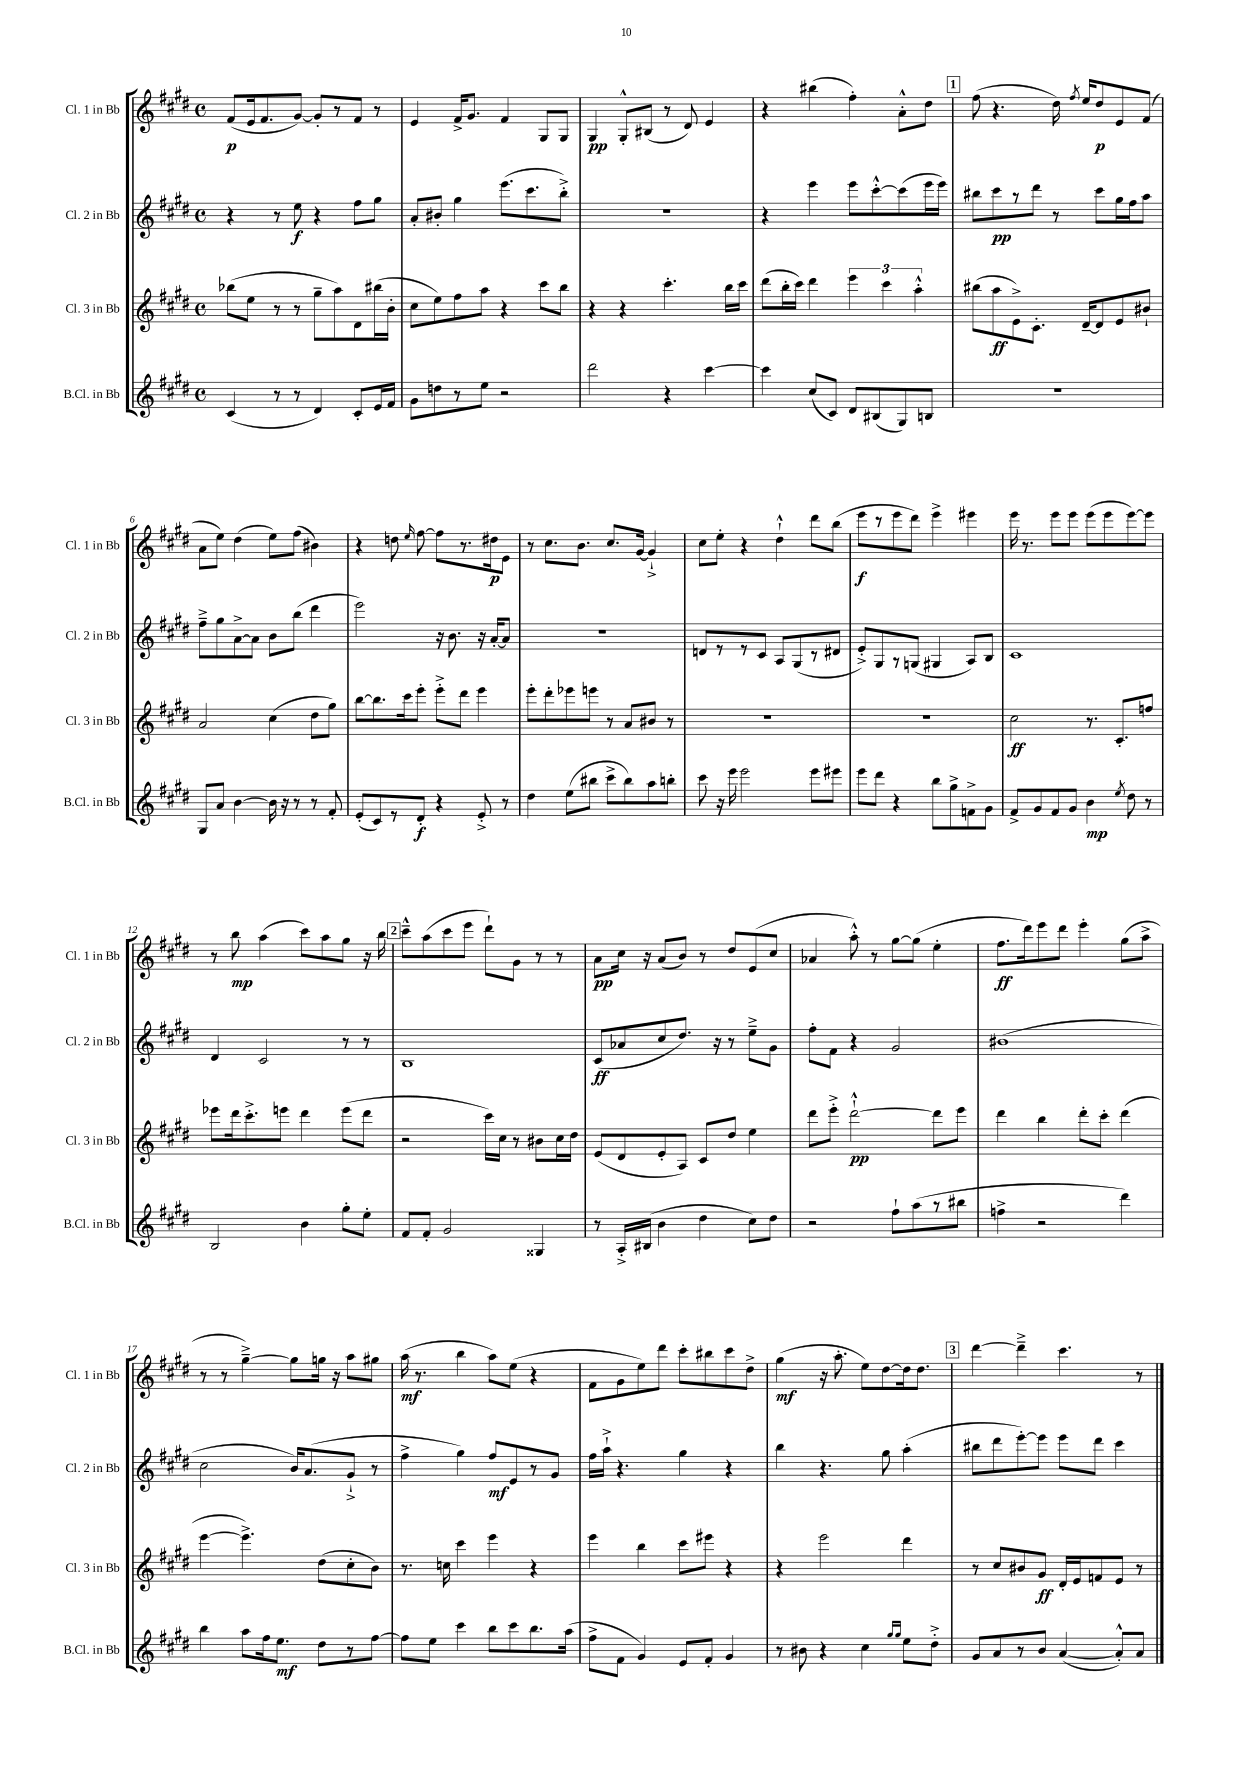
<<
\new StaffGroup <<
\new Staff = "s0" \with { instrumentName = "Cl. 1 in Bb" shortInstrumentName = "Cl. 1 in Bb" } {
    \clef treble \key e \major \defaultTimeSignature \time 4/4
    \autoBeamOff fis'8[\p( e'16 fis'8. gis'8]~) gis'8[-. r8 fis'8] r8 |
    e'4 fis'16[-> gis'8.] fis'4 gis8[ gis8] |
    gis4\pp gis8[-.-^ bis8]( r8 dis'8) e'4 |
    r4 bis''4( fis''4-.) a'8[-.-^ dis''8] |
    \mark \markup { \box "1" } fis''8( r4. dis''16) \acciaccatura { fis''8 } e''16[ dis''8\p e'8 fis'8]( |
    a'8[ e''8]) dis''4( e''8[) fis''8]( bis'4) |
    r4 d''8 \grace { e''16 } fis''8~ fis''8[ r8. dis''16\p e'8] |
    r8 cis''8.[ b'8.] cis''8.[ gis'16]~ gis'4-!-> |
    cis''8[ e''8]-. r4 dis''4-!-^ dis'''8[ b''8]( |
    e'''8[\f r8 e'''8 dis'''8]) e'''4-> eis'''4 |
    e'''16 r8. e'''8[ e'''8] e'''8[( e'''8 e'''8~) e'''8] |
    r8 b''8\mp a''4( cis'''8[) a''8 gis''8] r16 b''16 |
    \mark \markup { \box "2" } cis'''8[---^ a''8( cis'''8 e'''8] dis'''8[-!) gis'8] r8 r8 |
    a'8[\pp cis''16] r16 a'8[( b'8]) r8 dis''8[ e'8( cis''8] |
    aes'4 a''8-.-^) r8 gis''8[~ gis''8]( e''4-. |
    fis''8.[\ff dis'''16) e'''8 dis'''8] e'''4-. gis''8[( a''8]-> |
    r8 r8 gis''4~--->) gis''8[ g''16] r16 a''8[ gis''8] |
    a''16\mf( r8. b''4 a''8[) e''8]( r4 |
    fis'8[ gis'8 e''8) dis'''8] cis'''8[-. bis''8 cis'''8 dis''8]-> |
    gis''4\mf( r16 a''8.-. e''8[) dis''8~ dis''16 dis''8.] |
    \mark \markup { \box "3" } dis'''4~ dis'''4---> cis'''4. r8 \bar "|." |
}
\new Staff = "s1" \with { instrumentName = "Cl. 2 in Bb" shortInstrumentName = "Cl. 2 in Bb" } {
    \clef treble \key e \major \defaultTimeSignature \time 4/4
    \autoBeamOff r4 r8 e''8\f r4 fis''8[ gis''8] |
    a'8[-. bis'8]-. gis''4 e'''8.[( cis'''8. b''8]-.->) |
    R1 |
    r4 e'''4 e'''8[ cis'''8~-.-^ cis'''8( e'''16 e'''16]) |
    \mark \markup { \box "1" } bis''8[ cis'''8\pp r8 dis'''8] r8 cis'''8[ gis''16 fis''16 a''8] |
    fis''8[---> gis''8 a'8~-> a'8] b'8[ b''8]( dis'''4 |
    e'''2) r16 b'8. r16 a'16[~-. a'8] |
    R1 |
    d'8[ r8 r8 cis'8] a8[ gis8( r8 dis'8] |
    e'8[-.->) gis8 r8 g8]( gis4 a8[) b8] |
    cis'1 |
    dis'4 cis'2 r8 r8 |
    \mark \markup { \box "2" } b1 |
    cis'8[\ff( aes'8 cis''8 dis''8.]) r16 r8 e''8[---> gis'8] |
    fis''8[-. fis'8] r4 gis'2 |
    bis'1( |
    cis''2 b'16[) a'8.( gis'8]-!-> r8 |
    fis''4-> gis''4) fis''8[\mf e'8 r8 gis'8] |
    fis''16[ a''16]-!-> r4. gis''4 r4 |
    b''4 r4. gis''8 a''4-.( |
    \mark \markup { \box "3" } bis''8[ dis'''8 e'''8~-.) e'''8] e'''8[ dis'''8] cis'''4 \bar "|." |
}
\new Staff = "s2" \with { instrumentName = "Cl. 3 in Bb" shortInstrumentName = "Cl. 3 in Bb" } {
    \clef treble \key e \major \defaultTimeSignature \time 4/4
    \autoBeamOff bes''8[( e''8] r8 r8 gis''8[-- a''8) dis'8 bis''16( b'16]-. |
    cis''8[ e''8) fis''8 a''8] r4 cis'''8[ b''8] |
    r4 r4 cis'''4.-. b''16[ cis'''16] |
    dis'''8[( b''16-. cis'''16]) dis'''4 \tuplet 3/2 { e'''4 cis'''4 a''4-.-^ } |
    \mark \markup { \box "1" } bis''8[( a''8\ff e'8->) cis'8.]-. dis'16[~-- dis'8 e'8 bis'8]-! |
    a'2 cis''4( dis''8[ gis''8]) |
    b''8[~ b''8. cis'''16 e'''8]-. e'''8[-.-> dis'''8] e'''4 |
    e'''8[-. dis'''8-. ees'''8 e'''8] r8 a'8[ bis'8] r8 |
    R1 |
    R1 |
    cis''2\ff r8. cis'8.[-. f''8] |
    ees'''8[ dis'''16 cis'''8.-.-> e'''8] dis'''4 e'''8[( dis'''8] |
    \mark \markup { \box "2" } r2 cis'''16[) cis''16] r8 bis'8[ cis''16 dis''16] |
    e'8[( dis'8 e'8-. a8]) cis'8[ dis''8] e''4 |
    dis'''8[ e'''8]-.-> dis'''2~-!-^\pp dis'''8[ e'''8] |
    dis'''4 b''4 dis'''8[-. cis'''8]-. dis'''4( |
    e'''4~ e'''4.->) dis''8[( cis''8-. b'8]) |
    r8. c''16 cis'''4 e'''4 r4 |
    e'''4 b''4 cis'''8[ eis'''8] r4 |
    r4 e'''2 dis'''4 |
    \mark \markup { \box "3" } r8 cis''8[ bis'8 gis'8]\ff dis'16[-. e'16 f'8 e'8] r8 \bar "|." |
}
\new Staff = "s3" \with { instrumentName = "B.Cl. in Bb" shortInstrumentName = "B.Cl. in Bb" } {
    \clef treble \key e \major \defaultTimeSignature \time 4/4
    \autoBeamOff cis'4( r8 r8 dis'4) cis'8[-. e'16 fis'16] |
    gis'8[ d''8 r8 e''8] r2 |
    dis'''2 r4 cis'''4~ |
    cis'''4 cis''8[( cis'8]) dis'8[ bis8( gis8) b8] |
    \mark \markup { \box "1" } r1 |
    gis8[ a'8] b'4~ b'16 r16 r8 r8 fis'8-. |
    e'8[-.( cis'8) r8 dis'8]-.\f r4 e'8-.-> r8 |
    dis''4 e''8[( bis''8] cis'''8[-> bis''8) a''8 b''8]-. |
    cis'''8 r16 e'''16 e'''2 e'''8[ eis'''8] |
    e'''8[ dis'''8] r4 b''8[ gis''8-> f'8-> gis'8] |
    fis'8[-> gis'8 fis'8 gis'8] b'4\mp \acciaccatura { e''8 } dis''8 r8 |
    b2 b'4 gis''8[-. e''8]-. |
    \mark \markup { \box "2" } fis'8[ fis'8]-. gis'2 gisis4 |
    r8 a16[-.-> bis16]( b'4 dis''4 cis''8[) dis''8] |
    r2 fis''8[-! a''8( r8 bis''8] |
    f''4-> r2 dis'''4) |
    b''4 a''8[ fis''16 e''8.]\mf dis''8[ r8 fis''8]~ |
    fis''8[ e''8] cis'''4 b''8[ cis'''8 b''8. a''16]( |
    fis''8[-> fis'8] gis'4) e'8[ fis'8]-. gis'4 |
    r8 bis'8 r4 cis''4 \grace { gis''16[ gis''16] } e''8[ dis''8]-.-> |
    \mark \markup { \box "3" } gis'8[ a'8 r8 b'8] a'4~( a'8[-.-^) a'8] \bar "|." |
}
>>
>>
